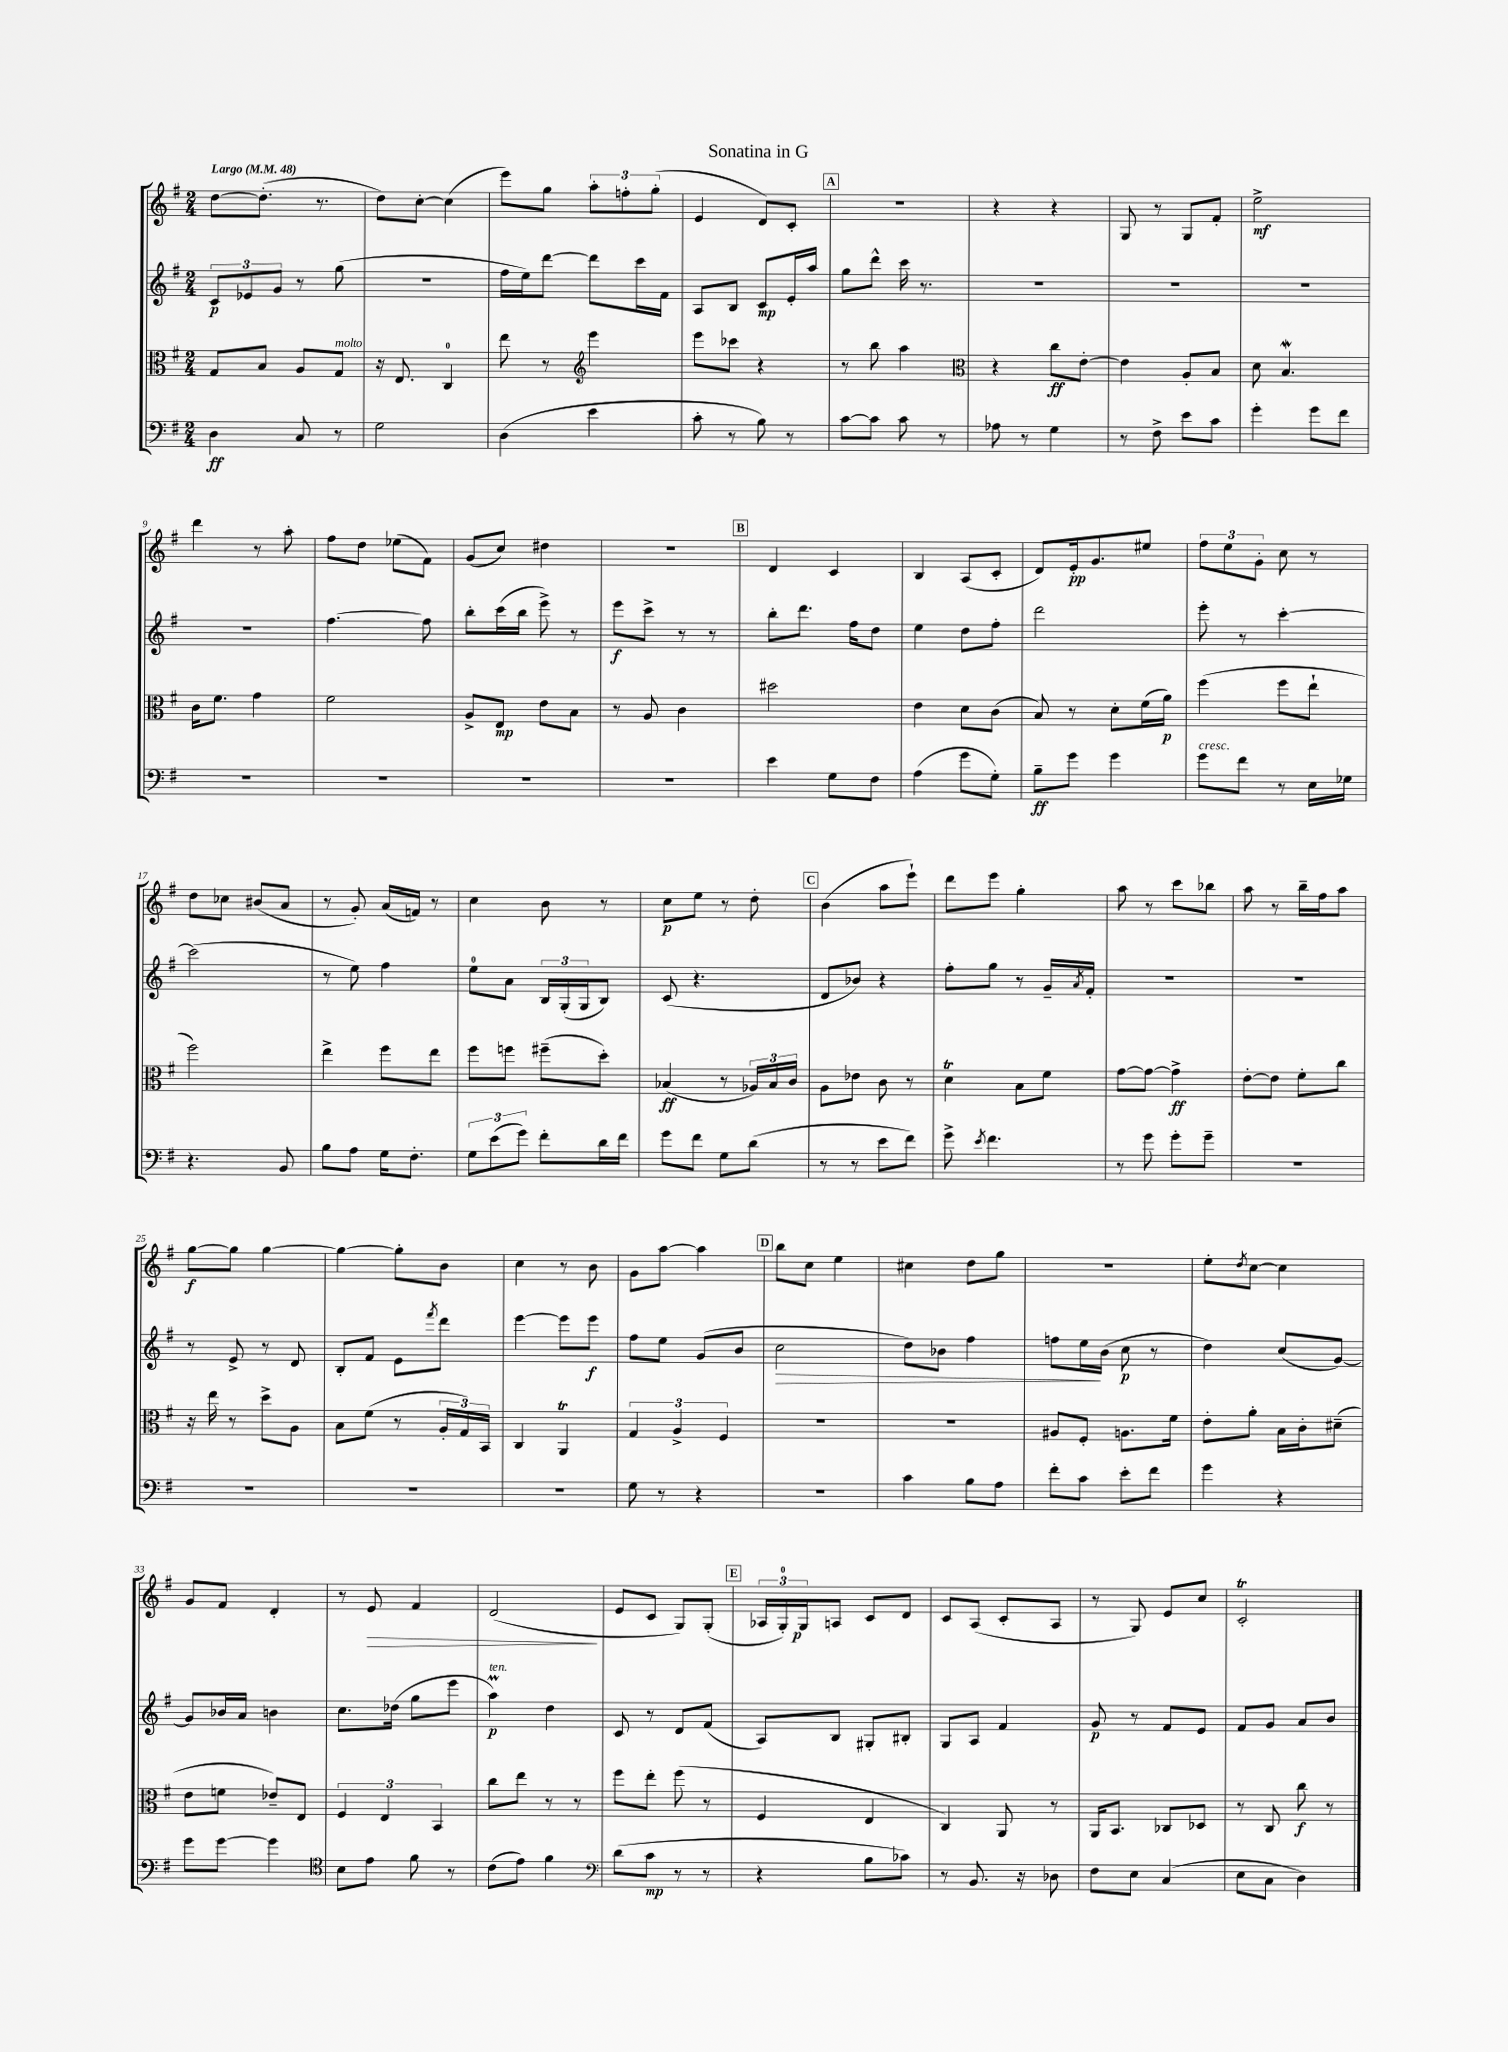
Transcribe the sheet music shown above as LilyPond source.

\header { title = "Sonatina in G" }
<<
\new StaffGroup <<
\new Staff = "s0" {
    \clef treble \key g \major \numericTimeSignature \time 2/4 \tempo "Largo" 4 = 48
    d''8~ d''8.-.( r8. |
    d''8) c''8~-. c''4( |
    e'''8) g''8 \tuplet 3/2 { a''8-. f''8-. g''8-.( } |
    e'4 d'8) c'8-. |
    \mark \markup { \box "A" } R2 |
    r4 r4 |
    g8 r8 g8 fis'8-. |
    e''2->\mf |
    d'''4 r8 a''8-. |
    fis''8 d''8 ees''8( fis'8) |
    g'8( c''8) dis''4 |
    R2 |
    \mark \markup { \box "B" } d'4 c'4 |
    b4 a8( c'8-. |
    d'8) e'16-.\pp g'8. eis''8 |
    \tuplet 3/2 { fis''8 e''8 g'8-. } c''8 r8 |
    d''8 ces''8 bis'8( a'8 |
    r8 g'8-.) a'16( f'16) r8 |
    c''4 b'8 r8 |
    c''8\p e''8 r8 d''8-. |
    \mark \markup { \box "C" } b'4( a''8 e'''8-!) |
    d'''8 e'''8 g''4-. |
    a''8 r8 c'''8 bes''8 |
    a''8 r8 b''16-- fis''16 a''8 |
    g''8~\f g''8 g''4~ |
    g''4~ g''8-. b'8 |
    c''4 r8 b'8 |
    g'8 a''8~ a''4 |
    \mark \markup { \box "D" } b''8 c''8 e''4 |
    cis''4 d''8 g''8 |
    R2 |
    e''8-. \acciaccatura { d''8 } c''8~ c''4 |
    g'8 fis'8 d'4-. |
    r8 e'8\> fis'4 |
    d'2\!( |
    e'8 c'8 g8) g8-.( |
    \mark \markup { \box "E" } \tuplet 3/2 { aes16 g16-0-.) g16\p } a8 c'8 d'8 |
    c'8 a8( c'8-. a8 |
    r8 g8) e'8 c''8 |
    c'2-.\trill \bar "|." |
}
\new Staff = "s1" {
    \clef treble \key g \major \numericTimeSignature \time 2/4
    \tuplet 3/2 { c'8\p ees'8 g'8 } r8 g''8( |
    R2 |
    fis''16 e''16) d'''8~ d'''8 c'''16 fis'16 |
    a8 b8 c'8\mp e'16-. a''16 |
    \mark \markup { \box "A" } g''8 d'''8-^ c'''16 r8. |
    R2 |
    R2 |
    R2 |
    R2 |
    fis''4.~ fis''8 |
    b''8-. c'''16( b''16 e'''8->) r8 |
    e'''8\f c'''8-> r8 r8 |
    \mark \markup { \box "B" } b''8-. d'''8. fis''16 d''8 |
    e''4 d''8 fis''8-. |
    d'''2 |
    e'''8-. r8 c'''4~-. |
    c'''2( |
    r8 e''8) fis''4 |
    e''8-0 a'8 \tuplet 3/2 { b16 g16-.( g16 } b8) |
    c'8( r4. |
    \mark \markup { \box "C" } d'8 bes'8) r4 |
    fis''8-. g''8 r8 g'16-- \acciaccatura { a'8 } fis'16-. |
    R2 |
    R2 |
    r8 e'8-> r8 d'8 |
    b8-. fis'8 e'8 \acciaccatura { fis'''8 } d'''8 |
    e'''4~ e'''8 e'''8\f |
    fis''8 e''8 g'8( b'8 |
    \mark \markup { \box "D" } c''2\> |
    d''8) bes'8 fis''4 |
    f''8 e''16\! b'16( c''8\p r8 |
    d''4) c''8( g'8~) |
    g'8 bes'16 a'16 b'4 |
    c''8. des''16( g''8 e'''8 |
    a''4\prall\p^\markup { \italic "ten." }) d''4 |
    c'8 r8 d'8 fis'8( |
    \mark \markup { \box "E" } a8) b8 gis8-. bis8-. |
    g8 a8 fis'4 |
    g'8\p r8 fis'8 e'8 |
    fis'8 g'8 a'8 b'8 \bar "|." |
}
\new Staff = "s2" {
    \clef alto \key g \major \numericTimeSignature \time 2/4
    g8 b8 a8 g8^\markup { \italic "molto" } |
    r16 e8. c4-0 |
    e''8 r8 \clef treble e'''4 |
    e'''8 ces'''8 r4 |
    \mark \markup { \box "A" } r8 b''8 a''4 |
    \clef alto r4 c''8\ff e'8~-. |
    e'4 a8-. b8 |
    d'8 b4.\mordent |
    c'16 fis'8. g'4 |
    fis'2 |
    a8-> e8\mp e'8 b8 |
    r8 a8 c'4 |
    \mark \markup { \box "B" } dis''2 |
    e'4 d'8 c'8( |
    b8) r8 d'8-. fis'16( a'16\p) |
    fis''4( fis''8 e''8-! |
    fis''2) |
    e''4-> fis''8 e''8 |
    fis''8 f''8 fis''8--( d''8-.) |
    bes4\ff( r8 \tuplet 3/2 { aes16) bes16 c'16 } |
    \mark \markup { \box "C" } a8 ees'8 c'8 r8 |
    d'4\trill b8 fis'8 |
    g'8~ g'8~ g'4->\ff |
    e'8~-. e'8 fis'8-. c''8 |
    r16 e''16 r8 d''8-> a8 |
    b8 fis'8( r8 \tuplet 3/2 { a16-. g16) b,16 } |
    c4 a,4\trill |
    \tuplet 3/2 { g4 a4-> fis4 } |
    \mark \markup { \box "D" } r2 |
    R2 |
    ais8 fis8-. a8. fis'16 |
    e'8-. a'8-. b16 c'16-. dis'8--( |
    e'8 f'8 ees'8--) e8 |
    \tuplet 3/2 { fis4 e4 b,4 } |
    c''8 e''8 r8 r8 |
    fis''8 e''8-. fis''8( r8 |
    \mark \markup { \box "E" } fis4 e4 |
    c4) a,8 r8 |
    a,16 b,8. ces8 des8 |
    r8 c8 c''8\f r8 \bar "|." |
}
\new Staff = "s3" {
    \clef bass \key g \major \numericTimeSignature \time 2/4
    d4\ff c8 r8 |
    g2 |
    d4( e'4 |
    c'8-. r8 b8) r8 |
    \mark \markup { \box "A" } c'8~ c'8 c'8 r8 |
    aes8 r8 g4 |
    r8 fis8-> e'8 c'8 |
    g'4-. g'8 fis'8 |
    R2 |
    R2 |
    R2 |
    R2 |
    \mark \markup { \box "B" } e'4 g8 fis8 |
    a4( g'8 g8-.) |
    b8--\ff g'8 g'4 |
    g'8^\markup { \italic "cresc." } fis'8 r8 e16 ges16 |
    r4. b,8 |
    b8 a8 g16 fis8.-. |
    \tuplet 3/2 { g8 e'8( g'8) } fis'8-. d'16 fis'16 |
    g'8 fis'8 g8 d'8( |
    \mark \markup { \box "C" } r8 r8 e'8 fis'8) |
    g'8-> \acciaccatura { e'8 } fis'4. |
    r8 g'8 g'8-. g'8-- |
    R2 |
    R2 |
    R2 |
    R2 |
    g8 r8 r4 |
    \mark \markup { \box "D" } r2 |
    c'4 b8 a8 |
    fis'8-. c'8 e'8-. fis'8 |
    g'4 r4 |
    g'8 g'8~ g'4 |
    \clef tenor b8 e'8 fis'8 r8 |
    c'8( e'8) fis'4 |
    \clef bass d'8( c'8\mp r8 r8 |
    \mark \markup { \box "E" } r4 b8 ces'8) |
    r8 b,8. r16 des8 |
    fis8 e8 c4( |
    e8 c8 d4) \bar "|." |
}
>>
>>
